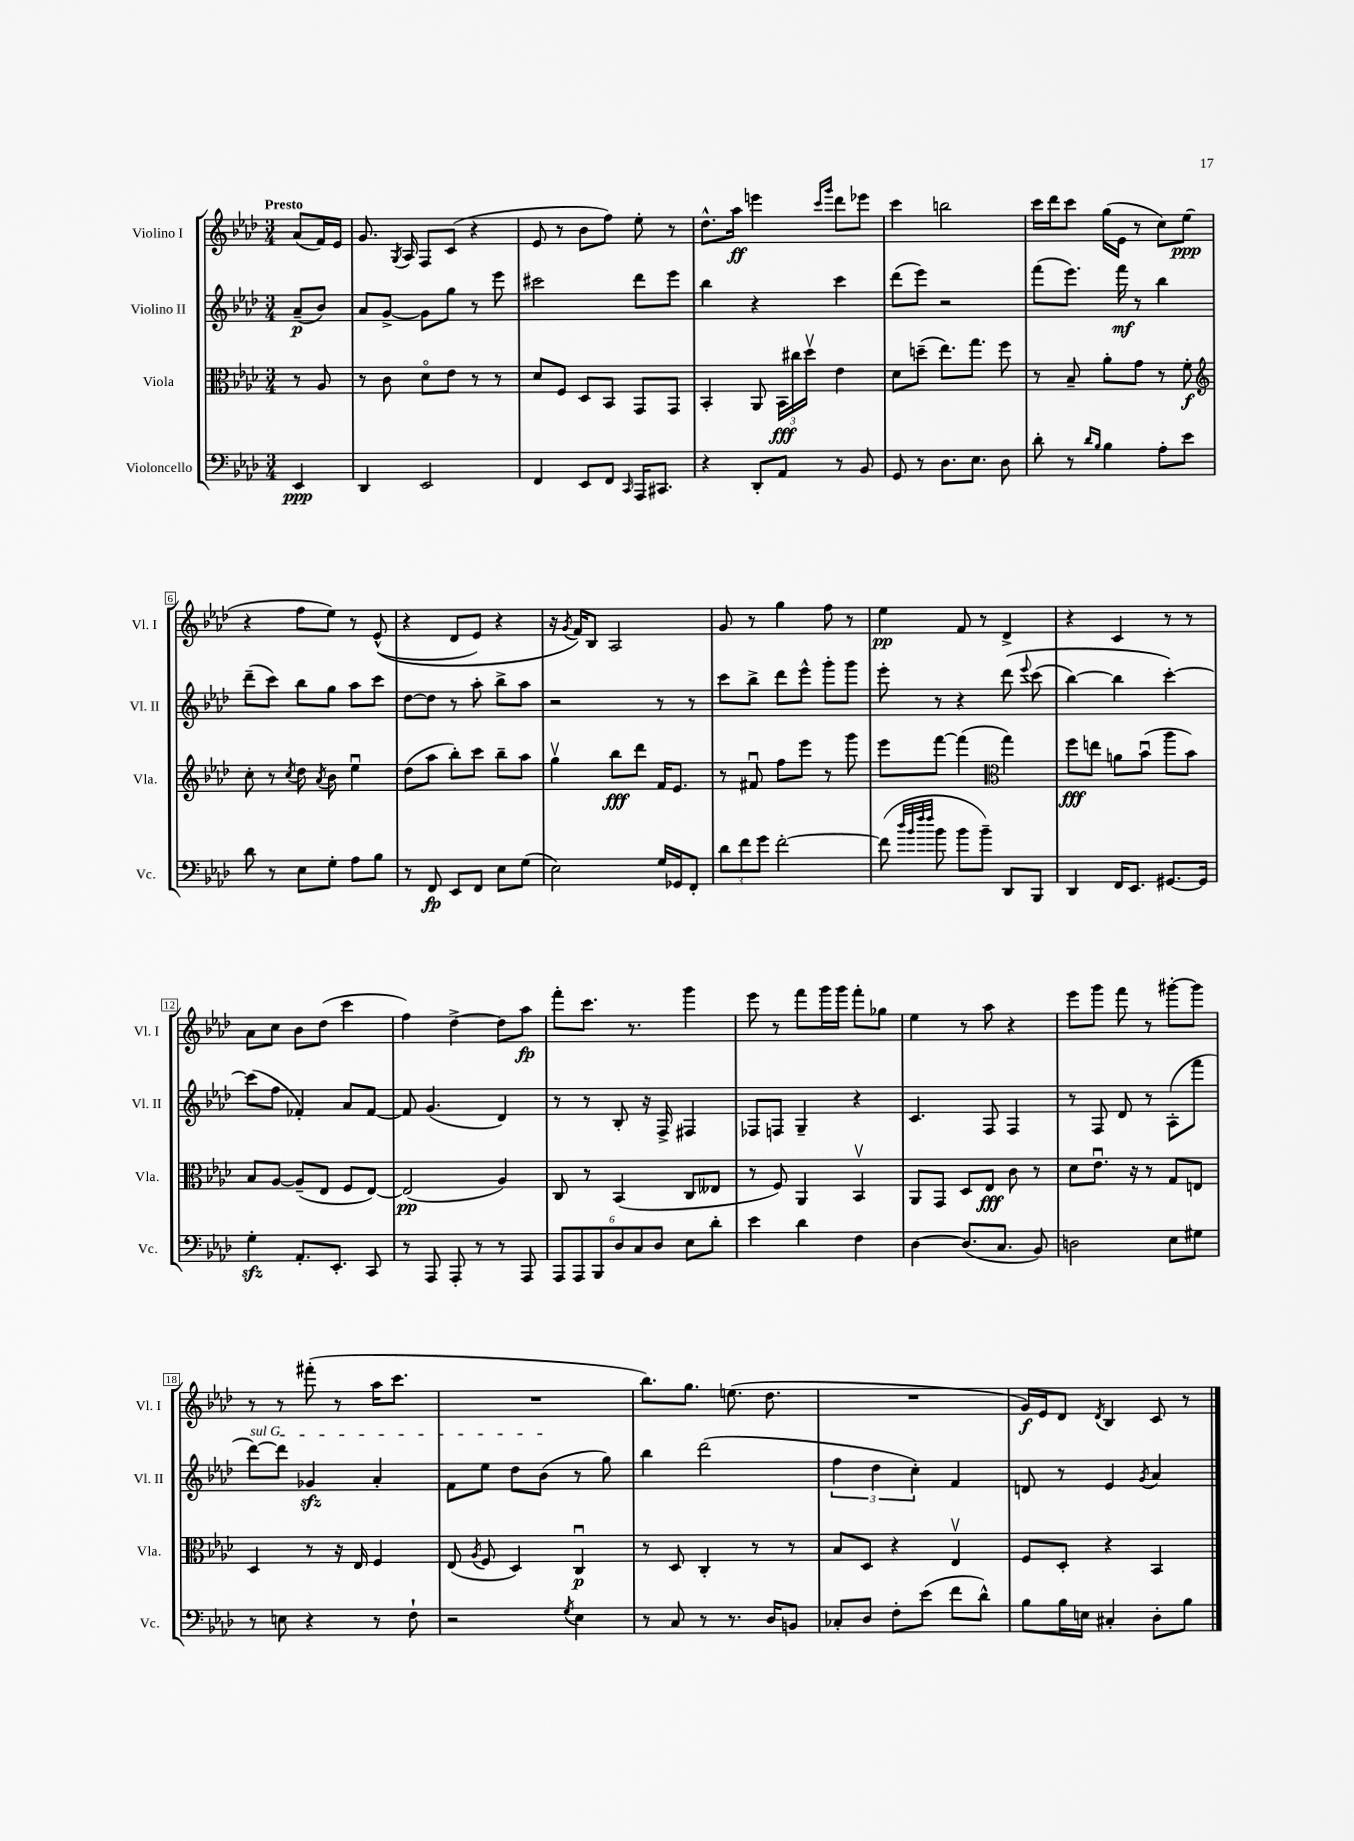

**kern	**kern	**kern	**kern
*staff4	*staff3	*staff2	*staff1
*clefF4	*clefC3	*clefG2	*clefG2
*k[b-e-a-d-]	*k[b-e-a-d-]	*k[b-e-a-d-]	*k[b-e-a-d-]
*M3/4	*M3/4	*M3/4	*M3/4
4EE-/	8r	(8a-~/L	(8a-/L
.	8A-/	8b-/J)	16f/L)
.	.	.	16e-/JJ
=	=	=	=
4DD-/	8r	8a-/L	8.g/
.	8c\	[8g^/J	.
.	.	.	8qG/
.	.	.	16A-/
2EE-/	8d-o\L	8g\]L	8F/L
.	8e-\J	8gg\J	(8c/J
.	8r	8r	4r
.	8r	8eee-\	.
=	=	=	=
4FF/	8d-/L	2ccc#\	8e-/
.	8F/J	.	8r
8EE-/L	8D-/L	.	8b-\L
8FF/J	8BB-/J	.	8ff\J)
16qqCC/	.	.	.
16AAA-/LK	8GG/L	8ddd-\L	8ee-'\
8.CC#/J	.	.	.
.	8GG/J	8eee-\J	8r
=	=	=	=
4r	4BB-'/	4bb-\	8.dd-^^\L
.	.	.	16aa-\Jk
8DD-'/L	8AA-/	4r	4eee\
8AA-/J	24BB-\LL	.	.
.	24cc#\	.	.
.	24dd-v\JJ	.	.
.	.	.	16qqccc/LL
.	.	.	16qqggg/JJ
8r	4e-\	4ccc\	8ddd-\L
8BB-/	.	.	8eee-\J
=	=	=	=
8GG/	8d-\L	(8ddd-\L	4ccc\
8r	(8dd~\J	8eee-\J)	.
8.D-\L	8.ee-\L)	2r	2bb\
8.E-\J	8.gg\J	.	.
8D-\	8ff\	.	.
=	=	=	=
8d-'\	8r	(8fff\L	16ccc\LL
.	.	.	16ddd-\J
8r	8B-~/	8.eee-\J)	8ccc\J
16qqd-/LL	.	.	.
16qqB-/JJ	.	.	.
4B-\	8a-'\L	.	(16gg\LL
.	.	16fff\	16e-\JJ
.	8g\J	8r	8r
8A-'\L	8r	4bb-\	8cc\L)
8e-\J	8f'\	.	(8ee-\J
=	=	=	=
*	*clefG2	*	*
8d-\	8cc'\	(8ddd-~\L	4r
8r	8r	8ccc\J)	.
.	8qcc/	.	.
8E-\L	8dd-\	8bb-\L	8ff\L
.	8qa-/	.	.
8G'\J	8b-\	8gg\J	8ee-\J)
8A-\L	4ee-u\	8aa-\L	8r
8B-\J	.	8ccc\J	&((8e-^^/
=	=	=	=
8r	(8dd-\L	[8dd-\L	4r
8FF/	8aa-\J	8dd-\]J	.
8EE-/L	8bb-'\L)	8r	8d-/L
8FF/J	8ccc\J	8aa-'\	8e-/J)
8E-\L	8bb-~\L	8bb-^\L	4r
(8G\J	8aa-\J	8aa-\J	.
=	=	=	=
2E-\)	4ggv\	2r	16r
.	.	.	8qg/
.	.	.	16f/LK&)
.	.	.	8B-/J
.	8bb-\L	.	2A-/
.	8ddd-\J	.	.
16G/LL	16f/LK	8r	.
16GG-/J	8.e-/J	.	.
8FF'/J	.	8r	.
=	=	=	=
12d-\L	8r	8ccc\L	8g/
12f\	.	.	.
.	8f#u/	8bb-^\J	8r
12g\J	.	.	.
[2f'\	8ff\L	8ddd-\L	4gg\
.	8eee-\J	8eee-^^\J	.
.	8r	8ggg'\L	8ff\
.	8ggg\	8ggg\J	8r
=	=	=	=
(8f\]	8eee-\L	8eee-'\	4ee-\
32qqdd-/LLL	.	.	.
32qqb-/	.	.	.
32qqff/	.	.	.
32qqff/JJJ	.	.	.
8b-\	[8fff\J	8r	.
8b-\L	(4fff\]	4r	8f/
8b-~\J)	.	.	8r
*	*clefC3	*	*
8DD-/L	4gg\)	&(8ddd-\	4d-^/
.	.	8qqeee-/	.
8BBB-/J	.	(8ccc\	.
=	=	=	=
4DD-/	8ff\L	[4bb-\)	4r
.	8ee\J	.	.
16FF/LK	8a\L	4bb-\]	4c/
8.EE-/J	.	.	.
.	(8b-u\J	.	.
[8.GG#/L	8aa-\L	[4ccc'\&)	8r
.	8b-\J)	.	8r
16GG#/]Jk	.	.	.
=	=	=	=
4G'\	8B-/L	(8ccc\]L	8a-\L
.	[8A-/J	8ff\J	8cc\J
8.AA-'/L	(8A-~/]L	4f-'/)	8b-\L
.	8E-/J	.	(8dd-\J
8.EE-'/J	.	.	.
.	8F/L	8a-/L	4ccc\
8CC/	[8E-/J)	[8f-/J	.
=	=	=	=
8r	(2E-/]	8f-/]	4ff\)
8AAA-/	.	(4.g/	.
8AAA-'/	.	.	[4dd-^\
8r	.	.	.
8r	4A-/)	4d-/)	8dd-\]L
8AAA-/	.	.	8aa-\J
=	=	=	=
12AAA-/L	8C/	8r	8fff'\L
12AAA-/	.	.	.
.	8r	8r	8.ccc\J
12BBB-/	.	.	.
12D-/	(4BB-/	8B-'/	.
.	.	.	8.r
12C/	.	.	.
.	.	16r	.
12D-/J	.	.	.
.	.	16F^/	.
8E-\L	8C/L	4F#/	4ggg\
8d-'\J	8E--/J	.	.
=	=	=	=
4e-\	8r	8F-/L	8eee-\
.	8F/)	8F/J	8r
4d-\	4AA-/	4G~/	8fff\L
.	.	.	16ggg\L
.	.	.	16ggg\JJ
4F\	4BB-v/	4r	8fff'\L
.	.	.	8gg-\J
=	=	=	=
[4D-\	8AA-/L	4.c/	4ee-\
.	8GG/J	.	.
(8.D-/]L	8D-/L	.	8r
.	8E-/J	8F/	8aa-\
8.C/J	.	.	.
.	8c\	4F/	4r
8BB-/)	8r	.	.
=	=	=	=
2D\	8d-\L	8r	8eee-\L
.	8.e-u\J	8F/	8ggg\J
.	.	8d-/	8fff\
.	16r	.	.
.	8r	8r	8r
8E-\L	8G/L	(8A-'\L	[8ggg#'\L
8G#\J	8E/J	8fff\J	8ggg#\]J
=	=	=	=
8r	4D-/	[8ddd-\L)	8r
8E\	.	8ddd-\]J	8r
4r	8r	4g-/	(8fff#'\
.	16r	.	8r
.	16E-/	.	.
8r	4F/	4a-'/	16aa-\LK
.	.	.	8.ccc\J
8F`\	.	.	.
=	=	=	=
2r	(8E-/	8f\L	2.r
.	8qA-/	.	.
.	8F/	8ee-\J	.
.	4D-/)	8dd-\L	.
.	.	(8b-\J	.
8qG/	.	.	.
4E-\	4Cu/	8r	.
.	.	8gg\)	.
=	=	=	=
8r	8r	4bb-\	8.bb-\L)
8C/	8D-/	.	.
.	.	.	8.gg\J
8r	4C'/	(2ddd-\	.
8.r	.	.	(8.ee\
.	8r	.	.
16D-/LK	.	.	8.dd-\
8BB/J	8r	.	.
=	=	=	=
8C-'/L	8B-/L	6ff\	2.r
8D-/J	8D-/J	.	.
.	.	6dd-\	.
8F'\L	4r	.	.
.	.	6cc'\)	.
(8e-\J	.	.	.
8f\L	4E-v/	4f/	.
8d-^^\J)	.	.	.
=	=	=	=
8B-\L	8F/L	8d/	16g/LL)
.	.	.	16e-/J
16B-\L	8D-'/J	8r	8d-/J
16E\JJ	.	.	.
.	.	.	8qd-/
4C#'/	4r	4e-/	4B-/
.	.	8qg/	.
8D-'\L	4BB-/	4a-/	8c/
8B-\J	.	.	8r
==	==	==	==
*-	*-	*-	*-
